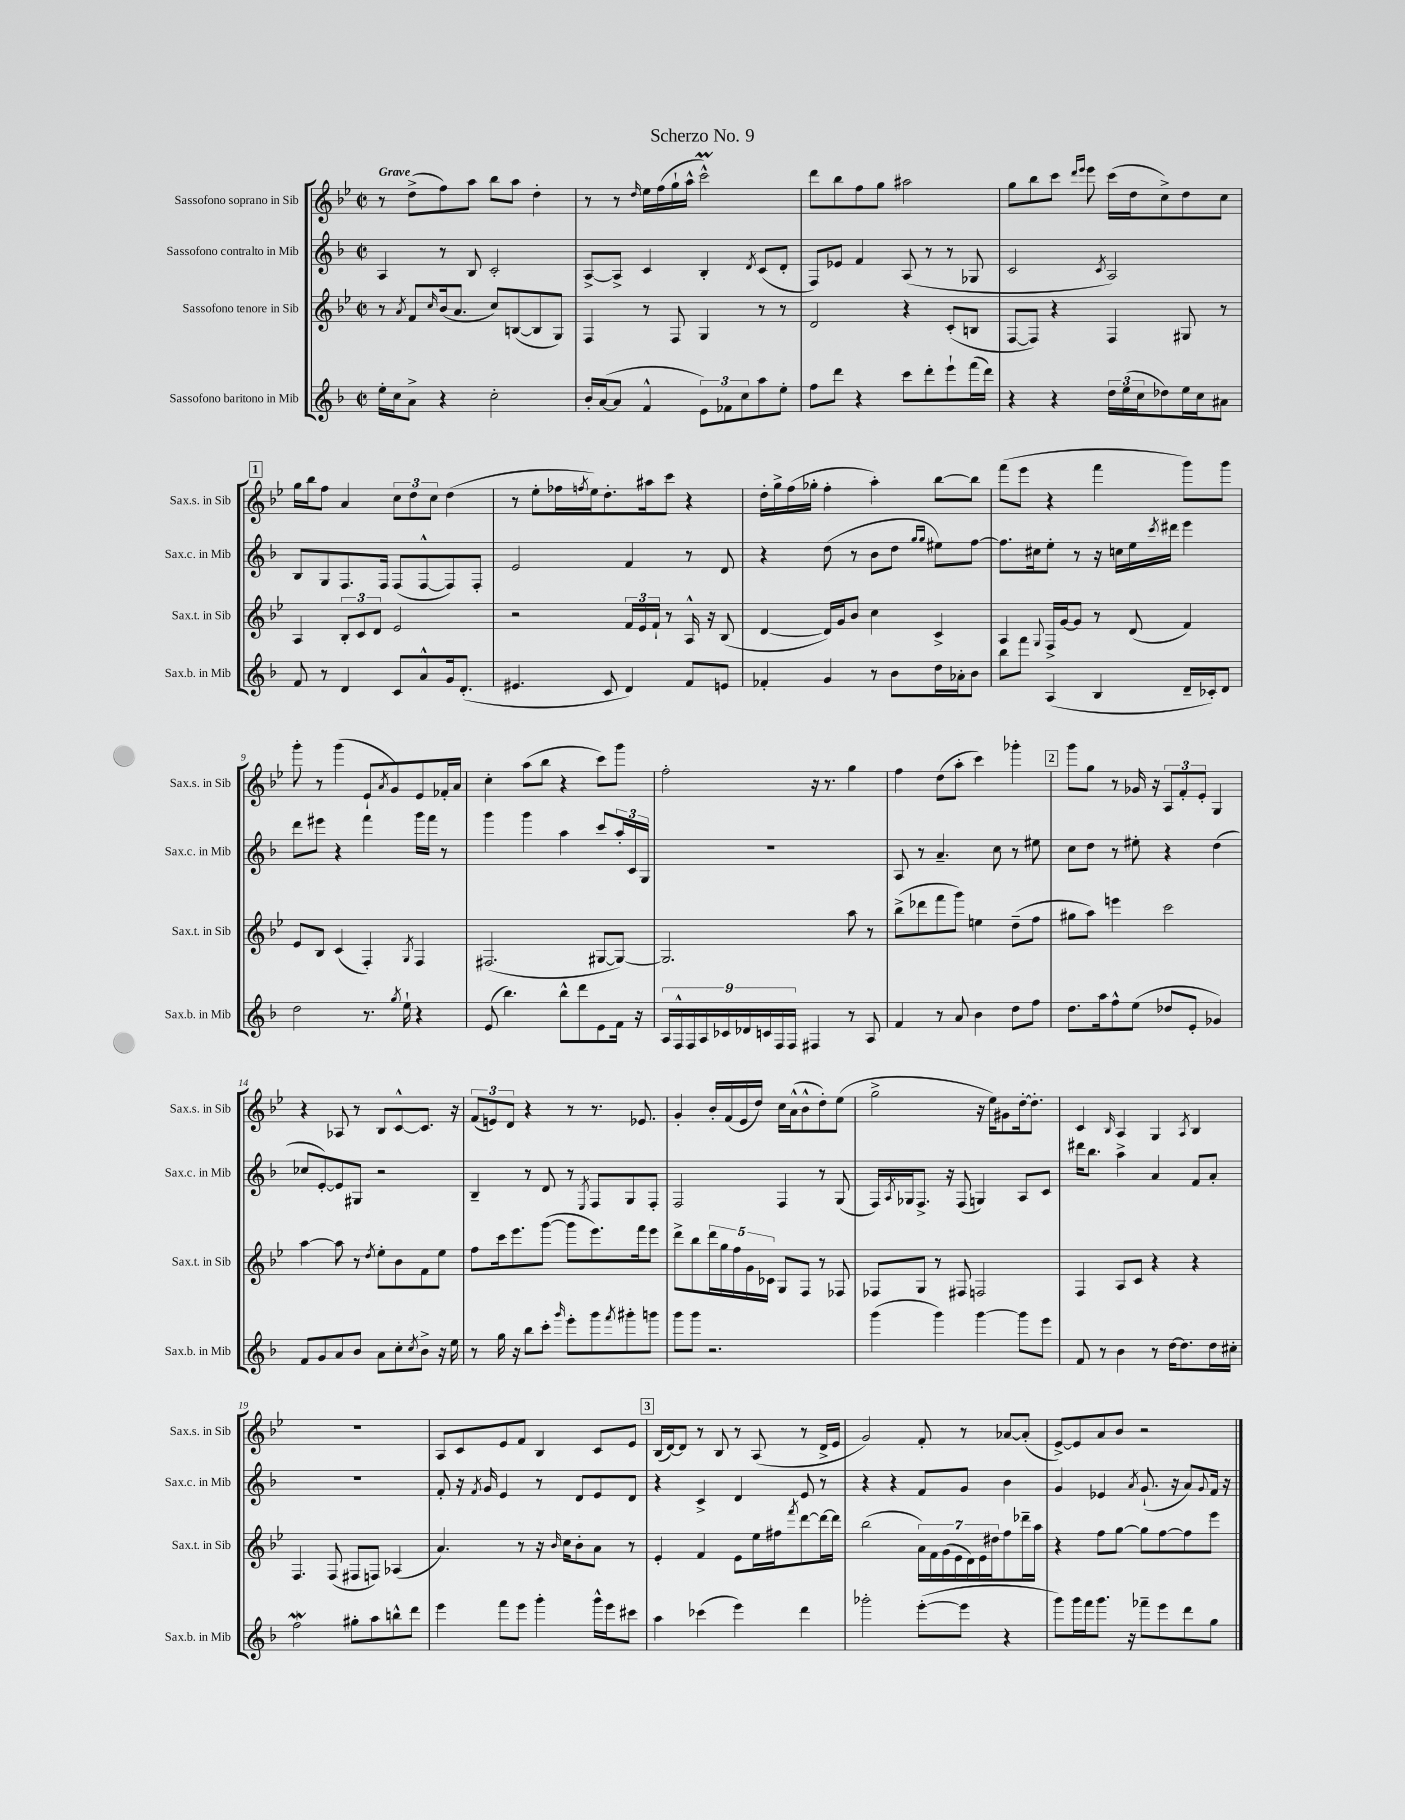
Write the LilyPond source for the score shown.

\header { title = "Scherzo No. 9" }
<<
\new StaffGroup <<
\new Staff = "s0" \with { instrumentName = "Sassofono soprano in Sib" shortInstrumentName = "Sax.s. in Sib" } {
    \clef treble \key bes \major \defaultTimeSignature \time 2/2 \tempo "Grave"
    r8 d''8->( f''8) a''8 bes''8 a''8 d''4-. |
    r8 r8 \grace { d''16 } ees''16 f''16( g''16-! a''16-^ c'''2-^\prall) |
    d'''8 bes''8 f''8 g''8 ais''2 |
    g''8 bes''8 c'''8 \grace { d'''16 ees'''16 } ees'''8 c'''16( d''16 c''8->) d''8 c''8 |
    \mark \markup { \box "1" } g''16 bes''16 f''8 a'4 \tuplet 3/2 { c''8 d''8 c''8 } d''4( |
    r8 ees''8-. fes''16 \acciaccatura { f''8 } ees''16) d''8.-. ais''16 c'''8 r4 |
    d''16-. g''16-> f''16( ges''16-. f''4-. a''4-.) bes''8~ bes''8 |
    f'''8( ees'''8 r4 f'''4 g'''8) g'''8 |
    g'''8-. r8 g'''4( ees'8-! \acciaccatura { a'8 } g'8) ees'8 fes'16-. a'16 |
    c''4-. a''8( bes''8 r4 c'''8) g'''8 |
    f''2-. r16 r8. g''4 |
    f''4 d''8( a''8-. c'''4) ges'''4-. |
    \mark \markup { \box "2" } g'''8 g''8 r8 ges'16 r16 \tuplet 3/2 { a8 f'8-. ees'8-. } g4 |
    r4 aes8 r8 bes8 c'8~-^ c'8. r16 |
    \tuplet 3/2 { f'8( e'8) d'8 } r4 r8 r8. ees'8. |
    g'4-. bes'16-. f'16( ees'16 d''16) c''16 a'16-^( bes'8-^ d''8-.) ees''8( |
    g''2-> r16 ees''16) gis'8 d''16~-. d''8.-. |
    c'4 \grace { bes16 } a4 g4 \acciaccatura { a8 } bes4 |
    R1 |
    a8 c'8 ees'8 f'8 bes4 c'8 ees'8 |
    \mark \markup { \box "3" } bes16( d'16~) d'8 r8 bes8 r8 a8( r8 d'16-> ees'16 |
    g'2) f'8-. r8 aes'8~ aes'8-.( |
    ees'8~->) ees'8 a'8 bes'8 r2 \bar "|." |
}
\new Staff = "s1" \with { instrumentName = "Sassofono contralto in Mib" shortInstrumentName = "Sax.c. in Mib" } {
    \clef treble \key f \major \defaultTimeSignature \time 2/2
    a4 r8 bes8 c'2-. |
    a8~-> a8-> c'4 bes4-. \acciaccatura { d'8 } c'8( d'8-. |
    f8) ees'8 f'4 a8( r8 r8 ges8 |
    c'2 \acciaccatura { c'8 } a2) |
    \mark \markup { \box "1" } bes8 g8 f8. f16 f8( f8~-^ f8) f8-. |
    e'2 f'4 r8 d'8 |
    r4 d''8( r8 bes'8 d''8 \grace { g''16 g''16 } eis''8) f''8~ |
    f''8. cis''16 e''8-. r8 r16 c''16 e''16 \acciaccatura { c'''8 } dis'''16 e'''4 |
    d'''8 eis'''8 r4 f'''4 g'''16 f'''16 r8 |
    g'''4 g'''4 a''4 c'''8 \tuplet 3/2 { a''16-. c'16 g16 } |
    R1 |
    a8 r8 a'4.-- c''8 r8 eis''8 |
    \mark \markup { \box "2" } c''8 d''8 r8 eis''8-. r4 d''4( |
    ces''8 e'8~-.) e'8 gis8 r2 |
    bes4-- r8 d'8 r8 \acciaccatura { e8 } f8 g8 f8-. |
    f2 f4 r8 g8( |
    f16) \acciaccatura { a8 } ges16 f8.-> r16 f8( g4) a8 c'8 |
    dis'''16 bes''8. a''4-> a'4 f'8 a'8-. |
    R1 |
    f'8-. r16 \acciaccatura { f'8 } g'16 e'4 r8 d'8 e'8 d'8 |
    \mark \markup { \box "3" } r4 c'4-> d'4 e'8 r8 |
    r4 r4 f'8 g'8 bes'4 |
    g'4 ees'4 \acciaccatura { a'8 } g'8.-!( r16 a'8) \appoggiatura { g'8 } f'16 r16 \bar "|." |
}
\new Staff = "s2" \with { instrumentName = "Sassofono tenore in Sib" shortInstrumentName = "Sax.t. in Sib" } {
    \clef treble \key bes \major \defaultTimeSignature \time 2/2
    r8 \acciaccatura { a'8 } f'8 \grace { c''16 } bes'16( a'8. c''8) b8~( b8 g8) |
    f4 r8 f8 g4 r8 r8 |
    d'2 r4 c'8-.( b8 |
    f8~ f8) r4 f4 gis8 r8 |
    \mark \markup { \box "1" } a4 \tuplet 3/2 { bes8-. c'8 d'8 } ees'2 |
    r2 \tuplet 3/2 { f'16 ees'16 f'16-! } r8 a16-^ r16 bes8( |
    d'4~ d'16) g'16 bes'8 c''4 c'4-> |
    a4 \appoggiatura { g8 } f16-> g'16~ g'8 r8 d'8( f'4) |
    ees'8 bes8 c'4( f4-.) \acciaccatura { g8 } f4 |
    fis2.( gis8~ gis8~) |
    gis2. a''8 r8 |
    bes''8->( des'''8 f'''8 g'''8) e''4 d''8--( f''8 |
    \mark \markup { \box "2" } gis''8 a''8) e'''4 c'''2 |
    a''4~ a''8 r8 \acciaccatura { d''8 } ees''8-. bes'8 f'8 ees''8 |
    f''8 c'''16 ees'''8. g'''8~( g'''8 ees'''8.) f'''16 ees'''8 |
    d'''8-> bes''8 \tuplet 5/4 { d'''16 g''16 f''16 g'16 ces'16 } g8 f8 r8 fes8 |
    fes8 g8 r8 fis8 f2 |
    f4 a8 c'8 r4 r4 |
    f4. f8( fis8 f8) aes4( |
    a'4.) r8 r16 \grace { bes'16 } c''16 bes'8-. a'8 r8 |
    \mark \markup { \box "3" } ees'4-. f'4 ees'8 ees''16 fis''16 \acciaccatura { f'''8 } d'''8~ d'''16~ d'''16 |
    bes''2( \tuplet 7/4 { a'16) f'16 g'16( ees'16 d'16) ees'16 dis''16 } f''8 des'''16-- a''16 |
    r4 f''8 g''8~ g''8 f''8~ f''8 ees'''8 \bar "|." |
}
\new Staff = "s3" \with { instrumentName = "Sassofono baritono in Mib" shortInstrumentName = "Sax.b. in Mib" } {
    \clef treble \key f \major \defaultTimeSignature \time 2/2
    e''16-. c''16 a'8-> r4 c''2-. |
    bes'16-. a'16~( a'8 f'4-^ \tuplet 3/2 { e'8) fes'8 c''8 } a''8 e''8-. |
    f''8 d'''8 r4 c'''8 d'''8-. e'''8-! f'''16( d'''16) |
    r4 r4 \tuplet 3/2 { d''16 e''16( c''16 } des''8) e''16 c''16 ais'8 |
    \mark \markup { \box "1" } f'8 r8 d'4 c'8 a'8-^ g'16 d'8.-.( |
    eis'4. c'8 d'4) f'8 e'8 |
    fes'4-. g'4 r8 bes'8 d''16 aes'16-. bes'8 |
    bes''8 f'''8 a4( bes4 d'16-- ces'16-.) d'8 |
    d''2 r8. \acciaccatura { g''8 } e''16-! r4 |
    e'8( bes''4.) bes''8-^ d'''8 e'8 f'16 r16 |
    \tuplet 9/8 { a16 f16-^ f16 a16 ces'16 des'16 c'16 f16 f16 } fis4 r8 a8 |
    f'4 r8 a'8 bes'4 d''8 f''8 |
    \mark \markup { \box "2" } d''8. a''16 f''8-^ e''8( des''8 e'8-. ges'4) |
    f'8 g'8 a'8 bes'8 a'8 c''8-. \acciaccatura { c''8 } bes'8-> r16 e''16 |
    r8 g''16 r16 bes''8 c'''8-. \grace { g'''16 } e'''8-. g'''8 \acciaccatura { f'''8 } gis'''8-. g'''8 |
    g'''8 g'''8 r2. |
    g'''4( g'''4) g'''4~ g'''8 e'''8 |
    f'8 r8 bes'4 r8 d''16~ d''8. d''16 cis''16-. |
    f''2\mordent gis''8-. a''8 b''8-^ d'''8 |
    e'''4 f'''8 e'''8 g'''4-. g'''16-^ e'''16 cis'''8 |
    \mark \markup { \box "3" } a''4 ces'''4( e'''4) d'''4 |
    ges'''2-. e'''8~-.( e'''8 r4 |
    g'''8) g'''16 f'''16 g'''8. r16 fes'''8-- e'''8 d'''8 g''8 \bar "|." |
}
>>
>>
